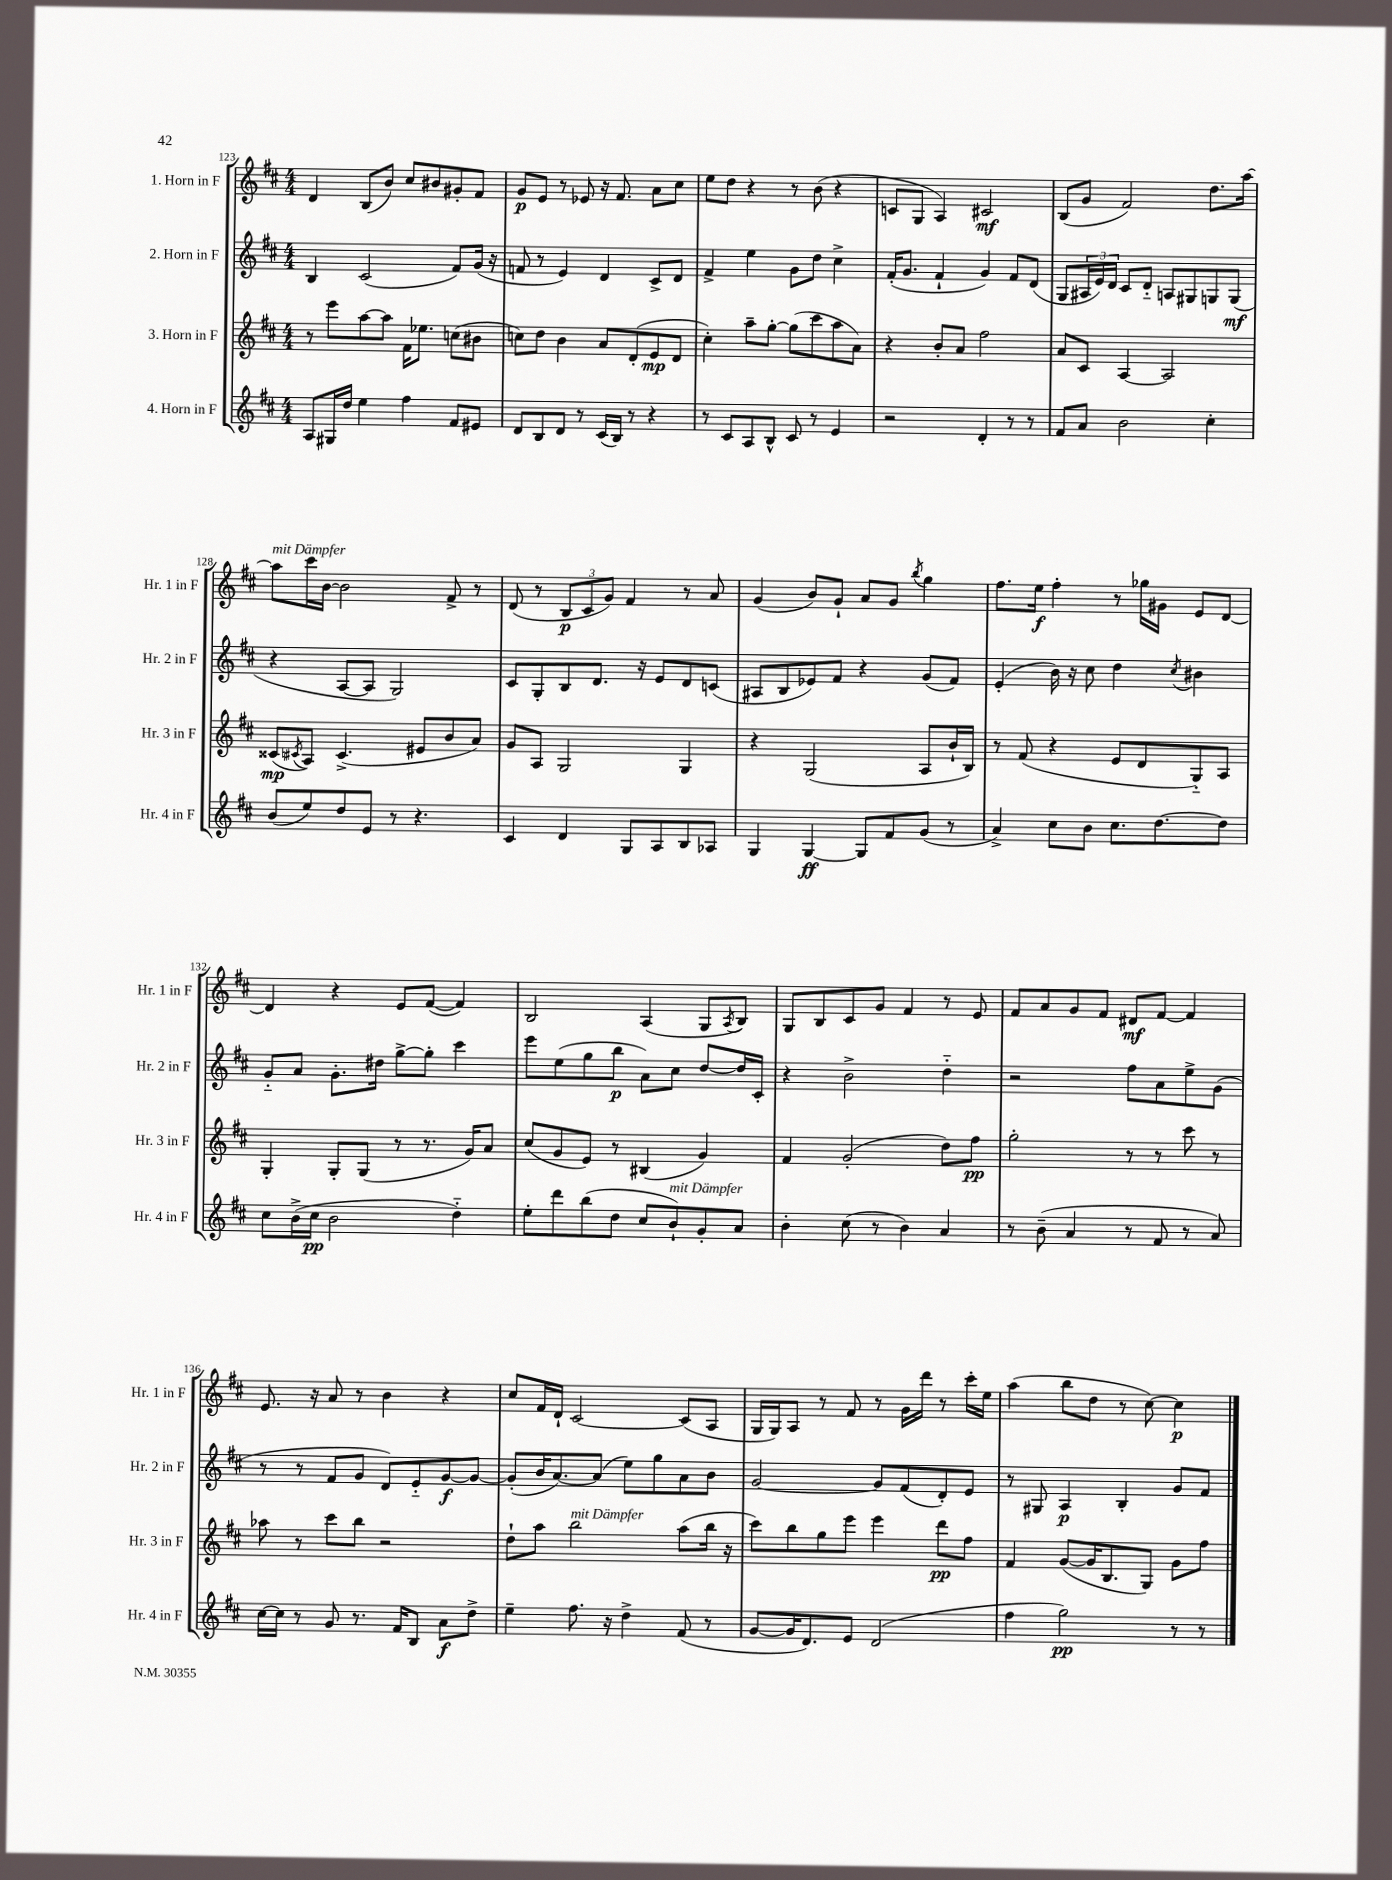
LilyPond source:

<<
\new StaffGroup <<
\new Staff = "s0" \with { instrumentName = "1. Horn in F" shortInstrumentName = "Hr. 1 in F" } {
    \clef treble \key d \major \numericTimeSignature \time 4/4
    d'4 b8( b'8) cis''8 bis'8 gis'8-. fis'8 |
    g'8\p e'8 r8 ees'8 r16 fis'8. a'8 cis''8 |
    e''8 d''8 r4 r8 b'8( r4 |
    c'8 g8 a4) cis'2\mf |
    b8( g'8 fis'2) d''8. a''16~ |
    a''8^\markup { \italic "mit Dämpfer" } cis'''16 b'16~ b'2 fis'8-> r8 |
    d'8( r8 \tuplet 3/2 { b8\p cis'8 g'8) } fis'4 r8 a'8 |
    g'4( b'8) g'8-! a'8 g'8 \acciaccatura { b''8 } g''4 |
    fis''8. e''16\f fis''4-. r8 ges''16 gis'16 e'8 d'8~ |
    d'4 r4 e'8 fis'8~( fis'4) |
    b2 a4( g8 \acciaccatura { a8 } b8) |
    g8 b8 cis'8 g'8 fis'4 r8 e'8 |
    fis'8 a'8 g'8 fis'8 dis'8\mf fis'8~ fis'4 |
    e'8. r16 a'8 r8 b'4 r4 |
    cis''8 fis'16 d'16-! cis'2~ cis'8( a8 |
    g16 g16) a8 r8 fis'8 r8 g'16 d'''16 r8 cis'''16-. e''16 |
    a''4( b''8 d''8 r8 cis''8~) cis''4\p \bar "|." |
}
\new Staff = "s1" \with { instrumentName = "2. Horn in F" shortInstrumentName = "Hr. 2 in F" } {
    \clef treble \key d \major \numericTimeSignature \time 4/4
    b4 cis'2( fis'8) g'16( r16 |
    f'8 r8 e'4) d'4 cis'8-> d'8 |
    fis'4-> e''4 g'8 d''8 cis''4-> |
    fis'16-.( g'8. fis'4-! g'4) fis'8 d'8( |
    g8 \tuplet 3/2 { ais16 e'16) d'16 } cis'8 d'8-_ a8 gis8 g8 g8\mf( |
    r4 a8~ a8 g2) |
    cis'8 g8-. b8 d'8. r16 e'8 d'8 c'8( |
    ais8 b8 ees'8) fis'8 r4 g'8( fis'8) |
    e'4-.( b'16) r16 cis''8 d''4 \acciaccatura { cis''8 } bis'4 |
    g'8-_ a'8 g'8.-. dis''16 g''8~-> g''8-. cis'''4 |
    e'''8 e''8( g''8 b''8\p a'8) cis''8 d''8~ d''16 cis'16-. |
    r4 b'2-> d''4-_ |
    r2 fis''8 a'8 e''8-> g'8( |
    r8 r8 fis'8 g'8 d'8) e'8-_ g'8~\f g'8~ |
    g'8-.( b'16 a'8.~) a'8( e''8) g''8 a'8 b'8 |
    g'2~ g'8 fis'8( d'8-.) e'8 |
    r8 gis8 a4\p b4-. g'8 fis'8 \bar "|." |
}
\new Staff = "s2" \with { instrumentName = "3. Horn in F" shortInstrumentName = "Hr. 3 in F" } {
    \clef treble \key d \major \numericTimeSignature \time 4/4
    r8 e'''8 a''8~ a''8 fis'16 ees''8. c''8( bis'8 |
    c''8) d''8 b'4 a'8 d'8-.( e'8\mp d'8 |
    cis''4-.) a''8-- g''8~-. g''8( cis'''8 a''8 a'8) |
    r4 b'8-. a'8 fis''2 |
    a'8 cis'8 a4~ a2 |
    cisis'8\mp( \acciaccatura { cis'8 } a8) cis'4.->( eis'8 b'8 a'8) |
    g'8 a8 g2 g4 |
    r4 g2( a8 b'16-! b16) |
    r8 fis'8( r4 e'8 d'8 g8-_) a8 |
    g4-. g8-. g8( r8 r8. g'16) a'8 |
    cis''8( g'8 e'8) r8 bis4( g'4) |
    fis'4 g'2-.( d''8) fis''8\pp |
    g''2-. r8 r8 cis'''8 r8 |
    aes''8 r8 cis'''8 b''8 r2 |
    d''8-! a''8 b''2^\markup { \italic "mit Dämpfer" } a''8( b''16 r16 |
    cis'''8) b''8 g''8 e'''8 e'''4 d'''8\pp fis''8 |
    fis'4 g'8~( g'16 b8. g8) g'8 fis''8 \bar "|." |
}
\new Staff = "s3" \with { instrumentName = "4. Horn in F" shortInstrumentName = "Hr. 4 in F" } {
    \clef treble \key d \major \numericTimeSignature \time 4/4
    a8 gis16 d''16 e''4 fis''4 fis'8 eis'8 |
    d'8 b8 d'8 r8 cis'16( b16) r8 r4 |
    r8 cis'8 a8 b8-^ cis'8 r8 e'4 |
    r2 d'4-. r8 r8 |
    fis'8 a'8 b'2 cis''4-. |
    b'8( e''8) d''8 e'8 r8 r4. |
    cis'4 d'4 g8 a8 b8 aes8 |
    g4 g4~\ff g8 fis'8 g'8( r8 |
    a'4->) cis''8 b'8 cis''8. d''8.~ d''8 |
    cis''8 b'16->( cis''16\pp b'2 d''4-_) |
    e''8-. d'''8 b''8( d''8 cis''8 b'8-!^\markup { \italic "mit Dämpfer" }) g'8-. a'8 |
    b'4-. cis''8( r8 b'4) a'4 |
    r8 b'8--( a'4 r8 fis'8 r8 a'8) |
    cis''16~ cis''16 r8 g'8 r8. fis'16 b8 a'8\f d''8-> |
    e''4-- fis''8. r16 d''4-> fis'8( r8 |
    g'8~ g'16 d'8.) e'8 d'2( |
    fis''4 g''2\pp) r8 r8 \bar "|." |
}
>>
>>
\layout { \context { \Score currentBarNumber = #123 } }
